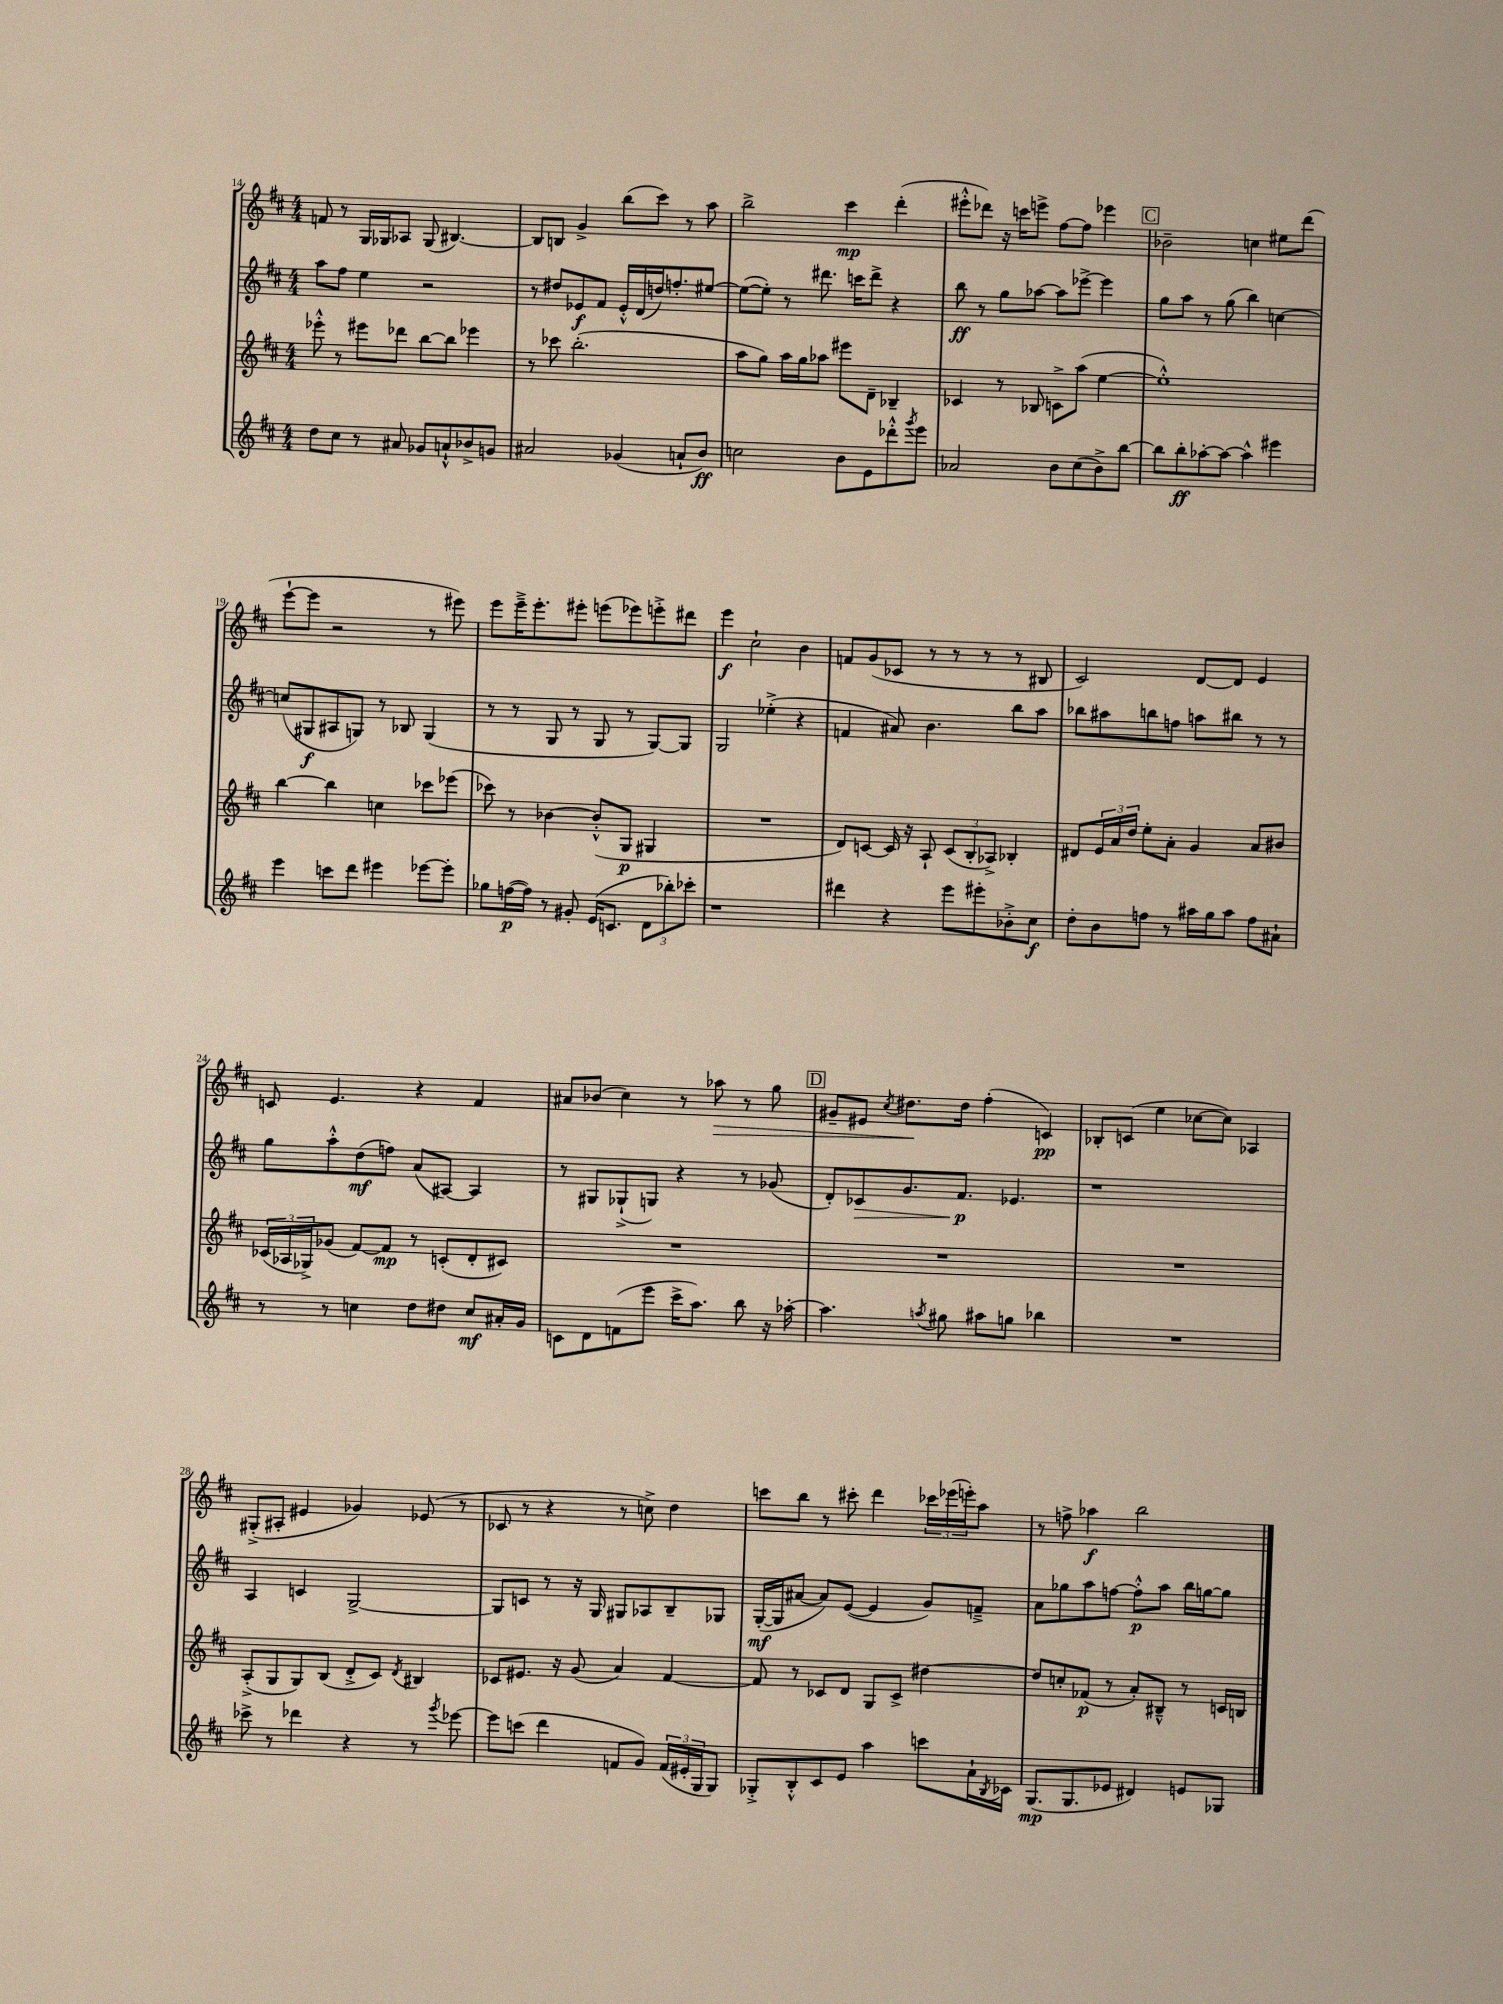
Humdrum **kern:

**kern	**dynam	**kern	**dynam	**kern	**dynam	**kern	**dynam
*part4	*part4	*part3	*part3	*part2	*part2	*part1	*part1
*staff4	*staff4	*staff3	*staff3	*staff2	*staff2	*staff1	*staff1
*clefG2	*	*clefG2	*	*clefG2	*	*clefG2	*
*k[f#c#]	*	*k[f#c#]	*	*k[f#c#]	*	*k[f#c#]	*
*M4/4	*	*M4/4	*	*M4/4	*	*M4/4	*
=14	=14	=14	=14	=14	=14	=14	=14
8dd\L	.	8eee-X'^^\	.	8aa\L	.	8fn/	.
8cc#\J	.	8r	.	8ff#\J	.	8r	.
8r	.	8eee#X\L	.	4ee\	.	16G/LL	.
.	.	.	.	.	.	16G-X/J	.
8a#X/	.	8ddd-X\J	.	.	.	8A-X/J	.
8g-X/L	.	[8bb\L	.	2r	.	(8G-/	.
8an`^^/	.	8bb\J]	.	.	.	[4.B#X/)	.
8b-X^/	.	4eee-X\	.	.	.	.	.
8gn/J	.	.	.	.	.	.	.
=15	=15	=15	=15	=15	=15	=15	=15
2a#X/	.	8r	.	8r	.	8B#/L]	.
.	.	8ccc-X\	.	8dd#X/L	.	8Bn/J	.
.	.	(2.bb'\	.	8e-X/	f	4g^/	.
.	.	.	.	8f#/J	.	.	.
(4g-X/	.	.	.	16e-'^^/LL	.	(8bb\L	.
.	.	.	.	(16d/	.	.	.
.	.	.	.	16ddn/J)	.	8ccc#\J)	.
.	.	.	.	8.ffn'/	.	.	.
8an`/L	.	.	.	.	.	8r	.
8b/J)	ff	.	.	[8ee#X/J	.	8aa\	.
=16	=16	=16	=16	=16	=16	=16	=16
2ccn\	.	8aa\L	.	(8ee#\L_	.	2bb^\	.
.	.	8gg\J)	.	8ee#'\J])	.	.	.
.	.	16aa\LL	.	8r	.	.	.
.	.	16gg\J	.	.	.	.	.
.	.	8aa-X\J	.	8.ddd#X\	.	.	.
8b\L	.	8eee#X\L	.	.	.	4ccc#\	mp
.	.	.	.	16cccn\KL	.	.	.
8e\	.	8d~\J	.	8ddd#^\J	.	.	.
8ddd-X'^^\	.	4B-X~/	.	4r	.	(4ddd'\	.
8qggg/	.	.	.	.	.	.	.
8eee\J	.	.	.	.	.	.	.
=17	=17	=17	=17	=17	=17	=17	=17
2a-X/	.	4c-X/	.	8bb\	ff	8eee#X'^^\L	.
.	.	.	.	8r	.	8ddd-X\J)	.
.	.	8r	.	8gg\L	.	16r	.
.	.	.	.	.	.	16cccn\KL	.
.	.	8B-X/	.	[8aa-X\J	.	8eeen^\J	.
8b\L	.	8cn^\L	.	8aa-\L]	.	[8ff#\L	.
(8cc#\	.	(8aa\J	.	[8eee-X^\J	.	8ff#\J]	.
8b^\)	.	[4ee\	.	4eee-\]	.	4eee-X\	.
[8bb\J	.	.	.	.	.	.	.
!!LO:REH:place=s1:t=C
=18	=18	=18	=18	=18	=18	=18	=18
8bb\L]	.	1ee'^^])	.	8gg\L	.	2b-X~\	.
8bb'\	ff	.	.	8aa\J	.	.	.
[8aa-X'\	.	.	.	8r	.	.	.
8aa-\J_	.	.	.	(8gg\	.	.	.
4aa-^^\]	.	.	.	4bb\)	.	4ccn\	.
4eee#X\	.	.	.	[4ccn\	.	8ee#X\L	.
.	.	.	.	.	.	(8ddd\J	.
!!LO:LB:g=z
=19	=19	=19	=19	=19	=19	=19	=19
4eee\	.	[4bb\	.	(8ccn/L]	.	[8eee`\L	.
.	.	.	.	8G#X/	f	8eee\J]	.
8cccn\L	.	4bb\]	.	8A#X/	.	2r	.
8ddd\J	.	.	.	8Gn/J)	.	.	.
4eee#X\	.	4ccn\	.	8r	.	.	.
.	.	.	.	8B-X/	.	.	.
[8eee-X\L	.	8ccc-X\L	.	(4G/	.	8r	.
8eee-'\J]	.	(8eee-X\J	.	.	.	8eee#X\)	.
=20	=20	=20	=20	=20	=20	=20	=20
8gg-X\L	.	8ccc-X\)	.	8r	.	8eee\L	.
([16ffn\L	p	8r	.	8r	.	16eee~^\K	.
16ff\JJ])	.	.	.	.	.	8.eee'\	.
8r	.	[4b-X\	.	8G/	.	.	.
8g#X'/	.	.	.	8r	.	8eee#X'\J	.
(16e/KL	.	(8b-'^^/L]	.	8G/	.	(8eeen\L	.
8.cn/J	.	.	.	.	.	.	.
.	.	8G/J	p	8r	.	8eee-X\)	.
12d\L	.	4G#X/	.	[8G/L)	.	8eeen'^\	.
12bb-X'\)	.	.	.	.	.	.	.
.	.	.	.	8G/J]	.	8ddd#X\J	.
12ccc-X'\J	.	.	.	.	.	.	.
=21	=21	=21	=21	=21	=21	=21	=21
1r	.	1r	.	2G/	.	4eee\	f
.	.	.	.	.	.	2cc#`\	.
.	.	.	.	(4ee-X'^\	.	.	.
.	.	.	.	4r	.	4b\	.
=22	=22	=22	=22	=22	=22	=22	=22
4ddd#X\	.	8d/L)	.	4fn/	.	8fn/L	.
.	.	[8cn/J	.	.	.	(8g/	.
4r	.	16c/]	.	8a#X/)	.	8c-X/J	.
.	.	16r	.	.	.	.	.
.	.	8A`/	.	4.b\	.	8r	.
8eee\L	.	(12c/L	.	.	.	8r	.
.	.	12B'/	.	.	.	.	.
8eee#X'\	.	.	.	.	.	8r	.
.	.	12A-X^/J)	.	.	.	.	.
8b-X'^\	.	4B-X'/	.	8bb\L	.	8r	.
8cc#\J	f	.	.	8aa\J	.	8B#X/	.
=23	=23	=23	=23	=23	=23	=23	=23
8dd'\L	.	8d#X/L	.	8bb-X\L	.	2c#/)	.
8b\	.	24e/L	.	8aa#X\	.	.	.
.	.	24a/	.	.	.	.	.
.	.	24dd/JJ	.	.	.	.	.
8ffn\J	.	8ee'\L	.	8bbn\	.	.	.
8r	.	8a'\J	.	8ffn\J	.	.	.
16aa#X\LL	.	4g/	.	8aan\L	.	[8d/L	.
16gg\J	.	.	.	.	.	.	.
8aa#\J	.	.	.	8bb#X\J	.	8d/J]	.
8ff\L	.	8a/L	.	8r	.	4e/	.
8a#X`\J	.	8b#X/J	.	8r	.	.	.
!!LO:LB:g=z
=24	=24	=24	=24	=24	=24	=24	=24
8r	.	(24c-X/LL	.	8gg\L	.	8cn/	.
.	.	24A-X/	.	.	.	.	.
.	.	24G-X^/J)	.	.	.	.	.
8r	.	(8g-X/J	.	8aa'^^\	.	4.e/	.
4ccn\	.	[8f#/L)	.	(8dd\	mf	.	.
.	.	8f#/J]	mp	8ffn\J)	.	.	.
8dd\L	.	8r	.	(8a/L	.	4r	.
8dd#X\J	.	(8cn'/L	.	[8A#X/J)	.	.	.
8cc/L	mf	8d'/	.	4A#/]	.	4f#/	.
16a#X'/L	.	8c#X/J)	.	.	.	.	.
16g/JJ	.	.	.	.	.	.	.
=25	=25	=25	=25	=25	=25	=25	=25
8cn\L	.	1r	.	8r	.	8a#X/L	.
8d\	.	.	.	8G#X/L	.	(8b-X/J	.
(8fn\	.	.	.	(8G-X`^/	.	4cc#\)	.
8eee\J	.	.	.	8Gn/J)	.	.	.
16ccc#^\KL	.	.	.	4r	.	8r	.
8.aa\J)	.	.	.	.	.	.	.
!	!	!	!	!	!	!	!LO:HP:b
.	.	.	.	.	.	8aa-X\	>
8bb\	.	.	.	8r	.	8r	.
16r	.	.	.	(8g-X/	.	8gg\	.
[16aa-X'\	.	.	.	.	.	.	.
!!LO:REH:place=s1:t=D
=26	=26	=26	=26	=26	=26	=26	=26
4.aa-\]	.	1r	.	8d'/L)	.	8g#X~/L	.
!	!	!	!	!	!LO:HP:b	!	!
.	.	.	.	8c-X/	>	8e#X/J	.
.	.	.	.	.	.	8qcc#/	.
.	.	.	.	8.g/	.	8.dd#X\L	.
8qaan/	.	.	.	.	.	.	.
8gg#X\	.	.	.	.	.	.	.
.	.	.	.	8.f#/J	p	16dd#\Jk	]
8aa#X\L	.	.	.	.	.	(4ff#'\	.
8ggn\J	.	.	.	4.e-X/	]	.	.
4bb-X\	.	.	.	.	.	4cn/)	pp
=27	=27	=27	=27	=27	=27	=27	=27
1r	.	1r	.	1r	.	8B-X'/L	.
.	.	.	.	.	.	(8cn/J	.
.	.	.	.	.	.	4ee\	.
.	.	.	.	.	.	[8cc-X\L	.
.	.	.	.	.	.	8cc-\J])	.
.	.	.	.	.	.	4A-X/	.
!!LO:LB:g=z
=28	=28	=28	=28	=28	=28	=28	=28
8ccc-X^\	.	(8A'^/L	.	4A/	.	(8G#X'^/L	.
8r	.	8G/	.	.	.	8A#X'/J	.
4ddd-X\	.	8G/)	.	4cn/	.	4e#X/	.
.	.	(8B/J	.	.	.	.	.
4r	.	8d'^/L	.	[2G^/	.	4g-X/)	.
.	.	8c#/J)	.	.	.	.	.
.	.	8qd/	.	.	.	.	.
8r	.	4B#X/	.	.	.	(8e-X/	.
8qggg/	.	.	.	.	.	.	.
[8eee-X\	.	.	.	.	.	8r	.
=29	=29	=29	=29	=29	=29	=29	=29
8eee-\L]	.	8c-X/L	.	8G/L]	.	8c-X/	.
(8cccn\J	.	8.e#X/J	.	8cn/J	.	8r	.
4ddd\	.	.	.	8r	.	4r	.
.	.	16r	.	.	.	.	.
.	.	(8g/	.	16r	.	.	.
.	.	.	.	16G/	.	.	.
8fn/L	.	4a/)	.	8G#X/L	.	8r	.
8g/J)	.	.	.	8A-X/	.	8ccn^\)	.
(24f/LL	.	[4f#/	.	8B~/	.	4dd\	.
24e#X'/	.	.	.	.	.	.	.
24G/J	.	.	.	.	.	.	.
8G/J)	.	.	.	8G-X/J	.	.	.
=30	=30	=30	=30	=30	=30	=30	=30
8G-X'^/L	.	8f#/]	.	([16G'/LL	mf	8cccn\L	.
.	.	.	.	16G/J]	.	.	.
8B'^^/	.	8r	.	[8a#X/J	.	8bb\J	.
8c#/	.	8c-X/L	.	8a#/L])	.	8r	.
8e/J	.	8d/J	.	([8e/J	.	8ccc#X'\	.
4aa\	.	8G/L	.	4e/]	.	4ddd\	.
.	.	8c-^/J	.	.	.	.	.
8cccn\L	.	[4dd#X\	.	8g/L)	.	24ccc-X\LL	.
.	.	.	.	.	.	(24eee-X\	.
.	.	.	.	.	.	24eeen'\J)	.
16a`\L	.	.	.	8fn~^/J	.	8aa\J	.
8qB/	.	.	.	.	.	.	.
16c-X\JJ	.	.	.	.	.	.	.
=31	=31	=31	=31	=31	=31	=31	=31
(8.G/L	mp	8dd#/L]	.	8a\L	.	8r	.
.	.	8ccn'/	.	8gg-X\	.	8ffn^\	.
8.G/	.	.	.	.	.	.	.
.	.	(8f-X/J	p	8aa\	.	4aa-X\	f
8e-X/J	.	8r	.	[8ffn\J	.	.	.
4d#X/)	.	8a'/L)	.	8ff'^^\L]	p	2bb\	.
.	.	8B#X~^^/J	.	8aa\J	.	.	.
8en/L	.	8r	.	16bb\LL	.	.	.
.	.	.	.	[16ggn\J	.	.	.
8G-X/J	.	16cn/LL	.	8gg\J]	.	.	.
.	.	16Bn/JJ	.	.	.	.	.
==	==	==	==	==	==	==	==
*-	*-	*-	*-	*-	*-	*-	*-
